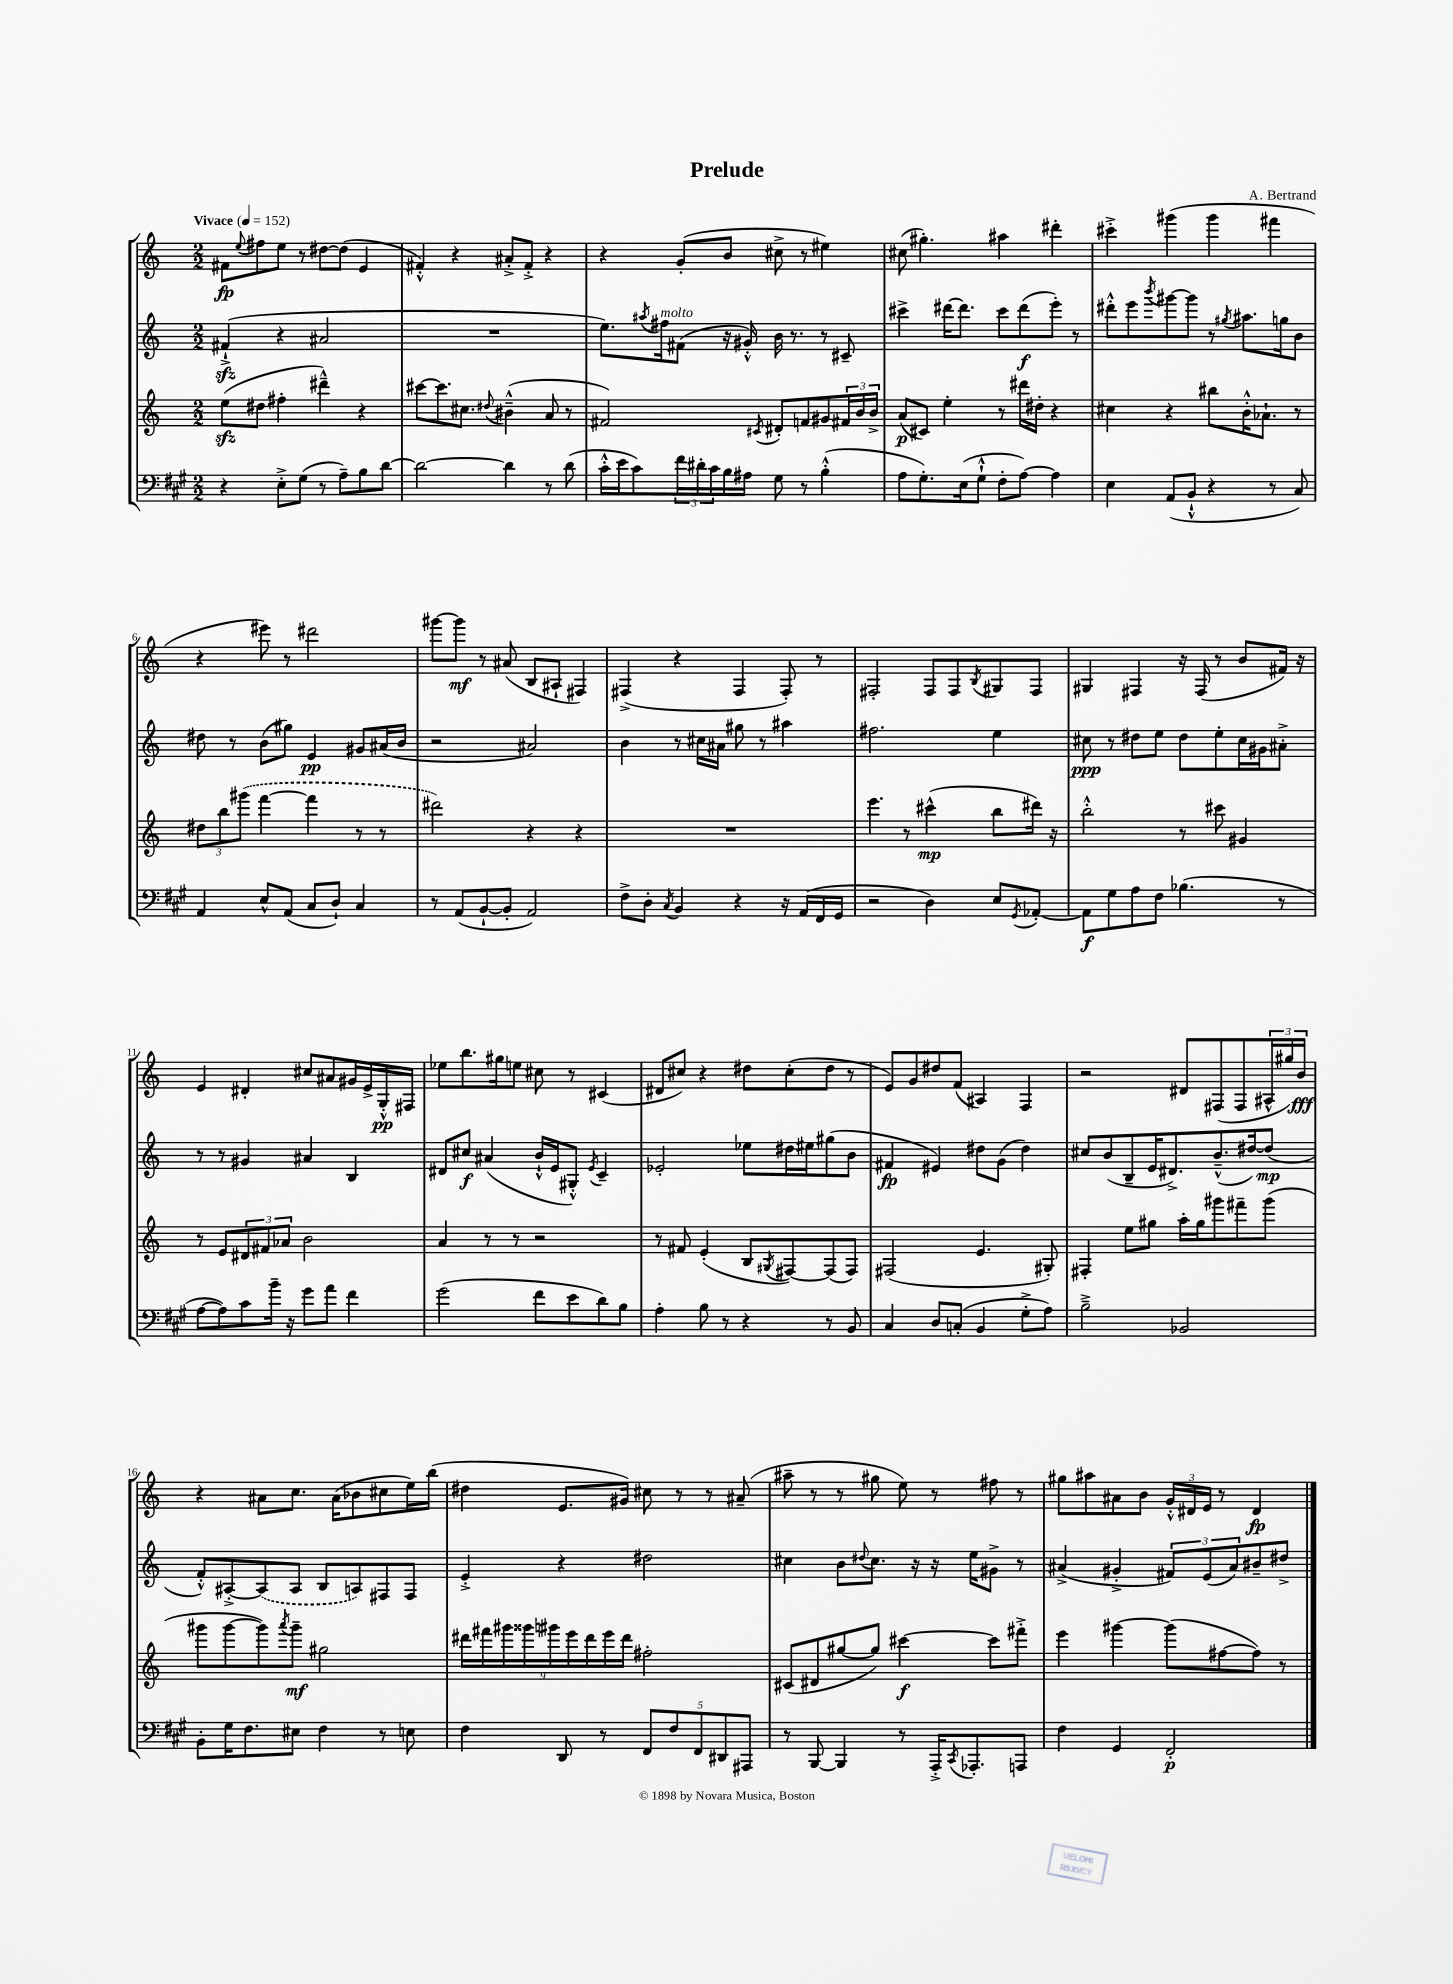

**kern	**dynam	**kern	**dynam	**kern	**dynam	**kern	**dynam
*part4	*part4	*part3	*part3	*part2	*part2	*part1	*part1
*staff4	*staff4	*staff3	*staff3	*staff2	*staff2	*staff1	*staff1
*clefF4	*	*clefG2	*	*clefG2	*	*clefG2	*
*k[f#c#g#]	*	*k[]	*	*k[]	*	*k[]	*
*M2/2	*	*M2/2	*	*M2/2	*	*M2/2	*
*MM152	*	*MM152	*	*MM152	*	*MM152	*
=1	=1	=1	=1	=1	=1	=1	=1
!	!	!	!	!	!	!LO:TX:a:B:t=Vivace	!
4r	.	(8eezz\L	.	(4f#Xzz`^/	.	8f#X\L	fp
.	.	.	.	.	.	8qqee/	.
.	.	8dd#X\J	.	.	.	8ff#X\	.
8E'^\L	.	4ff#X'\	.	4r	.	8ee\J	.
(8G#\J	.	.	.	.	.	8r	.
8r	.	4ddd#X~^^\)	.	2a#X/	.	[8dd#X\L	.
8A~\L)	.	.	.	.	.	(8dd#\J]	.
8B\	.	4r	.	.	.	4e/	.
[8d\J	.	.	.	.	.	.	.
=2	=2	=2	=2	=2	=2	=2	=2
2d\_	.	[8ccc#X\L	.	1r	.	4f#X'^^/)	.
.	.	8.ccc#\]	.	.	.	.	.
.	.	.	.	.	.	4r	.
.	.	8.cc#X\J	.	.	.	.	.
.	.	8qqdd#X/	.	.	.	.	.
4d\]	.	(4b#X~^^\	.	.	.	8a#X'^/L	.
.	.	.	.	.	.	8f#'^/J	.
8r	.	8a/	.	.	.	4r	.
(8d\	.	8r	.	.	.	.	.
=3	=3	=3	=3	=3	=3	=3	=3
16c#'^^\LL	.	2f#X/)	.	8.ee\L)	.	4r	.
16e\J	.	.	.	.	.	.	.
8c#\)	.	.	.	.	.	.	.
.	.	.	.	8qaa#X/	.	.	.
!	!	!	!	!LO:TX:a:i:t=molto	!	!	!
.	.	.	.	16ff#X\k	.	.	.
24f#\L	.	.	.	(8f#X\J	.	(8g'/L	.
24d#X'\	.	.	.	.	.	.	.
24c#\	.	.	.	.	.	.	.
16B\	.	.	.	16r	.	8b/J	.
16A#X\JJ	.	.	.	16g#X'^^/)	.	.	.
.	.	8qc#X/	.	.	.	.	.
8G#\	.	8d#X'/L	.	16b\	.	8cc#X^\	.
.	.	.	.	8.r	.	.	.
8r	.	8fn/	.	.	.	8r	.
(4B'^^\	.	8g#X/	.	8r	.	4ee#X\)	.
.	.	24f#X/L	.	8c#X~/	.	.	.
.	.	24b/	.	.	.	.	.
.	.	24b^/JJ	.	.	.	.	.
=4	=4	=4	=4	=4	=4	=4	=4
8A\L	.	(8a/L	p	4ccc#X^\	.	(8cc#X\	.
8.G#'\)	.	8c#X/J)	.	.	.	4.gg#X'\)	.
.	.	4ee'\	.	[16ddd#X\KL	.	.	.
(16E\k	.	.	.	8.ddd#\J]	.	.	.
8G#`^^\J	.	.	.	.	.	.	.
8F#'\L	.	8r	.	8ccc#\L	.	4aa#X\	.
[8A\J)	.	16ddd#X\LL	.	(8ddd#\	f	.	.
.	.	16dd#X'\JJ	.	.	.	.	.
4A\]	.	4r	.	8eee'\J)	.	4ddd#X'\	.
.	.	.	.	8r	.	.	.
=5	=5	=5	=5	=5	=5	=5	=5
4E\	.	4cc#X\	.	8ddd#X'^^\L	.	4ccc#X'^\	.
.	.	.	.	8eee\	.	.	.
.	.	.	.	8qbbb/	.	.	.
(8AA/L	.	4r	.	[8ggg#X\	.	(4ggg#X\	.
8BB`^^/J	.	.	.	8ggg#\J]	.	.	.
4r	.	8bb#X\L	.	8r	.	4ggg#\	.
.	.	.	.	8qgg#X/	.	.	.
.	.	16b'^^\K	.	8.aa#X\L	.	.	.
.	.	8.a-X`\J	.	.	.	.	.
8r	.	.	.	.	.	4fff#X\	.
.	.	.	.	16ggn\k	.	.	.
8C#/)	.	8r	.	8b\J	.	.	.
!!LO:LB:g=z
=6	=6	=6	=6	=6	=6	=6	=6
4AA/	.	12dd#X\L	.	8dd#X\	.	4r	.
.	.	12bb\	.	.	.	.	.
.	.	.	.	8r	.	.	.
.	.	(12ggg#X\J	.	.	.	.	.
8E^^/L	.	[4fff\	.	(8b\L	.	8eee#X\)	.
(8AA/J	.	.	.	8gg#X\J)	.	8r	.
8C#/L	.	4fff\]	.	4e/	pp	2ddd#X\	.
8D`/J)	.	.	.	.	.	.	.
4C#/	.	8r	.	8g#X/L	.	.	.
.	.	8r	.	(16a#X/L	.	.	.
.	.	.	.	16b/JJ	.	.	.
=7	=7	=7	=7	=7	=7	=7	=7
8r	.	2ddd#X\)	.	2r	.	[8ggg#X\L	.
(8AA/L	.	.	.	.	.	8ggg#\J]	mf
[8BB`/	.	.	.	.	.	8r	.
8BB'/J]	.	.	.	.	.	(8a#X/	.
2AA/)	.	4r	.	2a#X/)	.	8B/L	.
.	.	.	.	.	.	8A#X`/J	.
.	.	4r	.	.	.	4F#X/)	.
=8	=8	=8	=8	=8	=8	=8	=8
8F#^\L	.	1r	.	4b\	.	(4F#X^/	.
8D'\J	.	.	.	.	.	.	.
8qC#/	.	.	.	.	.	.	.
4BB/	.	.	.	8r	.	4r	.
.	.	.	.	16cc#X\LL	.	.	.
.	.	.	.	16a#X\JJ	.	.	.
4r	.	.	.	8gg#X\	.	4F#/	.
.	.	.	.	8r	.	.	.
16r	.	.	.	4aa#X\	.	8F#'/)	.
(16AA/LL	.	.	.	.	.	.	.
16FF#/	.	.	.	.	.	8r	.
16GG#/JJ	.	.	.	.	.	.	.
=9	=9	=9	=9	=9	=9	=9	=9
2r	.	4.eee\	.	2.ff#X\	.	2F#X'/	.
.	.	8r	.	.	.	.	.
4D\)	.	(4ccc#X^^\	mp	.	.	8F#/L	.
.	.	.	.	.	.	8F#/	.
.	.	.	.	.	.	8qB/	.
8E/L	.	8bb\L	.	4ee\	.	8G#X/	.
8qGG#/	.	.	.	.	.	.	.
[8AA-X'/J	.	16ddd#X\Jk)	.	.	.	8F#/J	.
.	.	16r	.	.	.	.	.
=10	=10	=10	=10	=10	=10	=10	=10
8AA-\L]	f	2bb'^^\	.	8cc#X\	ppp	4G#X/	.
8G#\	.	.	.	8r	.	.	.
8A\	.	.	.	8dd#X\L	.	4F#X/	.
8F#\J	.	.	.	8ee\J	.	.	.
(4.B-X\	.	8r	.	8dd#\L	.	16r	.
.	.	.	.	.	.	(16F#/	.
.	.	8ccc#X\	.	8ee'\	.	8r	.
.	.	4g#X/	.	16cc#\L	.	8b/L	.
.	.	.	.	16g#X\J	.	.	.
8r	.	.	.	8a#X'^\J	.	16f#X/Jk)	.
.	.	.	.	.	.	16r	.
!!LO:LB:g=z
=11	=11	=11	=11	=11	=11	=11	=11
[8A\L	.	8r	.	8r	.	4e/	.
8A\])	.	8e/L	.	8r	.	.	.
8c#\	.	12d#X/	.	4g#X/	.	4d#X'/	.
.	.	12f#X/	.	.	.	.	.
16b~\Jk	.	.	.	.	.	.	.
.	.	12a-X/J	.	.	.	.	.
16r	.	.	.	.	.	.	.
8g#\L	.	2b\	.	4a#X/	.	8cc#X/L	.
8a\J	.	.	.	.	.	8a#X/	.
4f#\	.	.	.	4B/	.	16g#X/L	.
.	.	.	.	.	.	16e^/	.
.	.	.	.	.	.	16G'^^/	pp
.	.	.	.	.	.	16F#X/JJ	.
=12	=12	=12	=12	=12	=12	=12	=12
(2g#\	.	4a/	.	8d#X/L	.	8ee-X\L	.
.	.	.	.	8cc#X/J	f	8.bb\	.
.	.	8r	.	(4a#X/	.	.	.
.	.	.	.	.	.	16gg#X\k	.
.	.	8r	.	.	.	8een\J	.
8f#\L	.	2r	.	16b`^^/LL	.	8cc#X\	.
.	.	.	.	16e/J	.	.	.
8e\	.	.	.	8G#X'^^/J)	.	8r	.
.	.	.	.	8qe/	.	.	.
8d\)	.	.	.	4c~/	.	(4c#X/	.
8B\J	.	.	.	.	.	.	.
=13	=13	=13	=13	=13	=13	=13	=13
4A'\	.	8r	.	2e-X'/	.	8d#X/L	.
.	.	8f#X/	.	.	.	8cc#X/J)	.
8B\	.	(4e'/	.	.	.	4r	.
8r	.	.	.	.	.	.	.
4r	.	8B/L	.	8ee-X\L	.	8dd#X\L	.
.	.	8qG#X/	.	.	.	.	.
.	.	[8F#X/)	.	16dd#X\L	.	(8cc#'\	.
.	.	.	.	16ee#X\J	.	.	.
8r	.	(8F#/]	.	(8gg#X\	.	8dd#\J	.
8BB/	.	8F#/J)	.	8b\J	.	8r	.
=14	=14	=14	=14	=14	=14	=14	=14
4C#/	.	(2F#X/	.	4f#X/	fp	8e/L)	.
.	.	.	.	.	.	8g/	.
8D/L	.	.	.	4e#X/)	.	8dd#X/	.
(8Cn'/J	.	.	.	.	.	(8f/J	.
4BB/	.	4.e/	.	8dd#X\L	.	4A#X/)	.
.	.	.	.	(8g\J	.	.	.
8G#'^\L	.	.	.	4dd#\)	.	4F/	.
8A\J)	.	8G#X'/)	.	.	.	.	.
=15	=15	=15	=15	=15	=15	=15	=15
2B~^\	.	4F#X'/	.	8cc#X/L	.	2r	.
.	.	.	.	(8b/	.	.	.
.	.	8ee\L	.	8B~/	.	.	.
.	.	8gg#X\J	.	16e/K	.	.	.
.	.	.	.	8.d#X^/)	.	.	.
2BB-X/	.	16aa'\LL	.	.	.	8d#X/L	.
.	.	16gg#\J	.	.	.	.	.
.	.	8ggg#X\	.	(8.b~^^/	.	(8F#X/	.
.	.	8fff#X~\	.	.	.	8F#/	.
.	.	.	.	[16dd#X/k)	.	.	.
.	.	(8ggg#\J	.	(8dd#/J]	mp	24A#X^^/L	.
.	.	.	.	.	.	24gg#X/)	.
.	.	.	.	.	.	24b/JJ	fff
!!LO:LB:g=z
=16	=16	=16	=16	=16	=16	=16	=16
8BB'\L	.	8ggg#X\L	.	8f'^^/L)	.	4r	.
16G#\K	.	[8ggg#\	.	[8A#X'^/	.	.	.
8.F#\	.	.	.	.	.	.	.
.	.	8ggg#\])	.	(8A#/]	.	8a#X\L	.
.	.	8qaaa/	.	.	.	.	.
8E#X\J	.	8ggg#~\J	mf	8A#/J	.	8.cc\J	.
4F#\	.	2gg#X\	.	8B/L	.	.	.
.	.	.	.	.	.	(16a#\KL	.
.	.	.	.	8An/)	.	8b-X\	.
8r	.	.	.	8F#X/	.	8cc#X\	.
8En\	.	.	.	8F#/J	.	16ee\L)	.
.	.	.	.	.	.	(16bb\JJ	.
=17	=17	=17	=17	=17	=17	=17	=17
4F#\	.	18ddd#X\LL	.	4e'^/	.	4dd#X\	.
.	.	18fff#X\	.	.	.	.	.
.	.	18ggg#X\	.	.	.	.	.
.	.	18ggg##X\	.	.	.	.	.
.	.	18ggg#X\	.	.	.	.	.
8DD/	.	.	.	4r	.	8.e/L	.
.	.	18eee\	.	.	.	.	.
.	.	18ddd#\	.	.	.	.	.
8r	.	.	.	.	.	.	.
.	.	18eee\	.	.	.	.	.
.	.	.	.	.	.	16g#X/Jk)	.
.	.	18ddd#\JJ	.	.	.	.	.
10FF#/L	.	2ff#X'\	.	2dd#X\	.	8cc#X\	.
10F#/	.	.	.	.	.	.	.
.	.	.	.	.	.	8r	.
10FF#/	.	.	.	.	.	.	.
.	.	.	.	.	.	8r	.
10DD#X/	.	.	.	.	.	.	.
.	.	.	.	.	.	(8a#X~/	.
10AAA#X/J	.	.	.	.	.	.	.
=18	=18	=18	=18	=18	=18	=18	=18
8r	.	(8c#X/L	.	4cc#X\	.	8aa#X~\	.
[8BBB/	.	8d#X/	.	.	.	8r	.
4BBB/]	.	[8gg#X/	.	8b\L	.	8r	.
.	.	.	.	8qqdd#X/	.	.	.
.	.	8gg#/J])	.	8.cc#\J	.	8gg#X\	.
8r	.	[4ccc#X\	f	.	.	8ee\)	.
.	.	.	.	16r	.	.	.
16AAA'^/KL	.	.	.	16r	.	8r	.
8qCC#/	.	.	.	.	.	.	.
8.AAA-X'/	.	.	.	16ee\KL	.	.	.
.	.	8ccc#\L]	.	8g#X^\J	.	8ff#X\	.
8AAAn/J	.	8fff#X'^\J	.	8r	.	8r	.
=19	=19	=19	=19	=19	=19	=19	=19
4F#\	.	4eee\	.	(4a#X^/	.	8gg#X\L	.
.	.	.	.	.	.	8aa#X\	.
4GG#/	.	[4ggg#X\	.	4g#X'^/	.	8a#X\	.
.	.	.	.	.	.	8b\J	.
2FF#'/	p	(8ggg#\L]	.	12f#X/L)	.	24g'^^/LL	.
.	.	.	.	.	.	24d#X/	.
.	.	.	.	(12e/	.	24e/JJ	.
.	.	[8ff#X\	.	.	.	8r	.
.	.	.	.	12a#/)	.	.	.
.	.	8ff#\J])	.	8b#X~/	.	4d#/	fp
.	.	8r	.	8dd#X^/J	.	.	.
==	==	==	==	==	==	==	==
*-	*-	*-	*-	*-	*-	*-	*-
